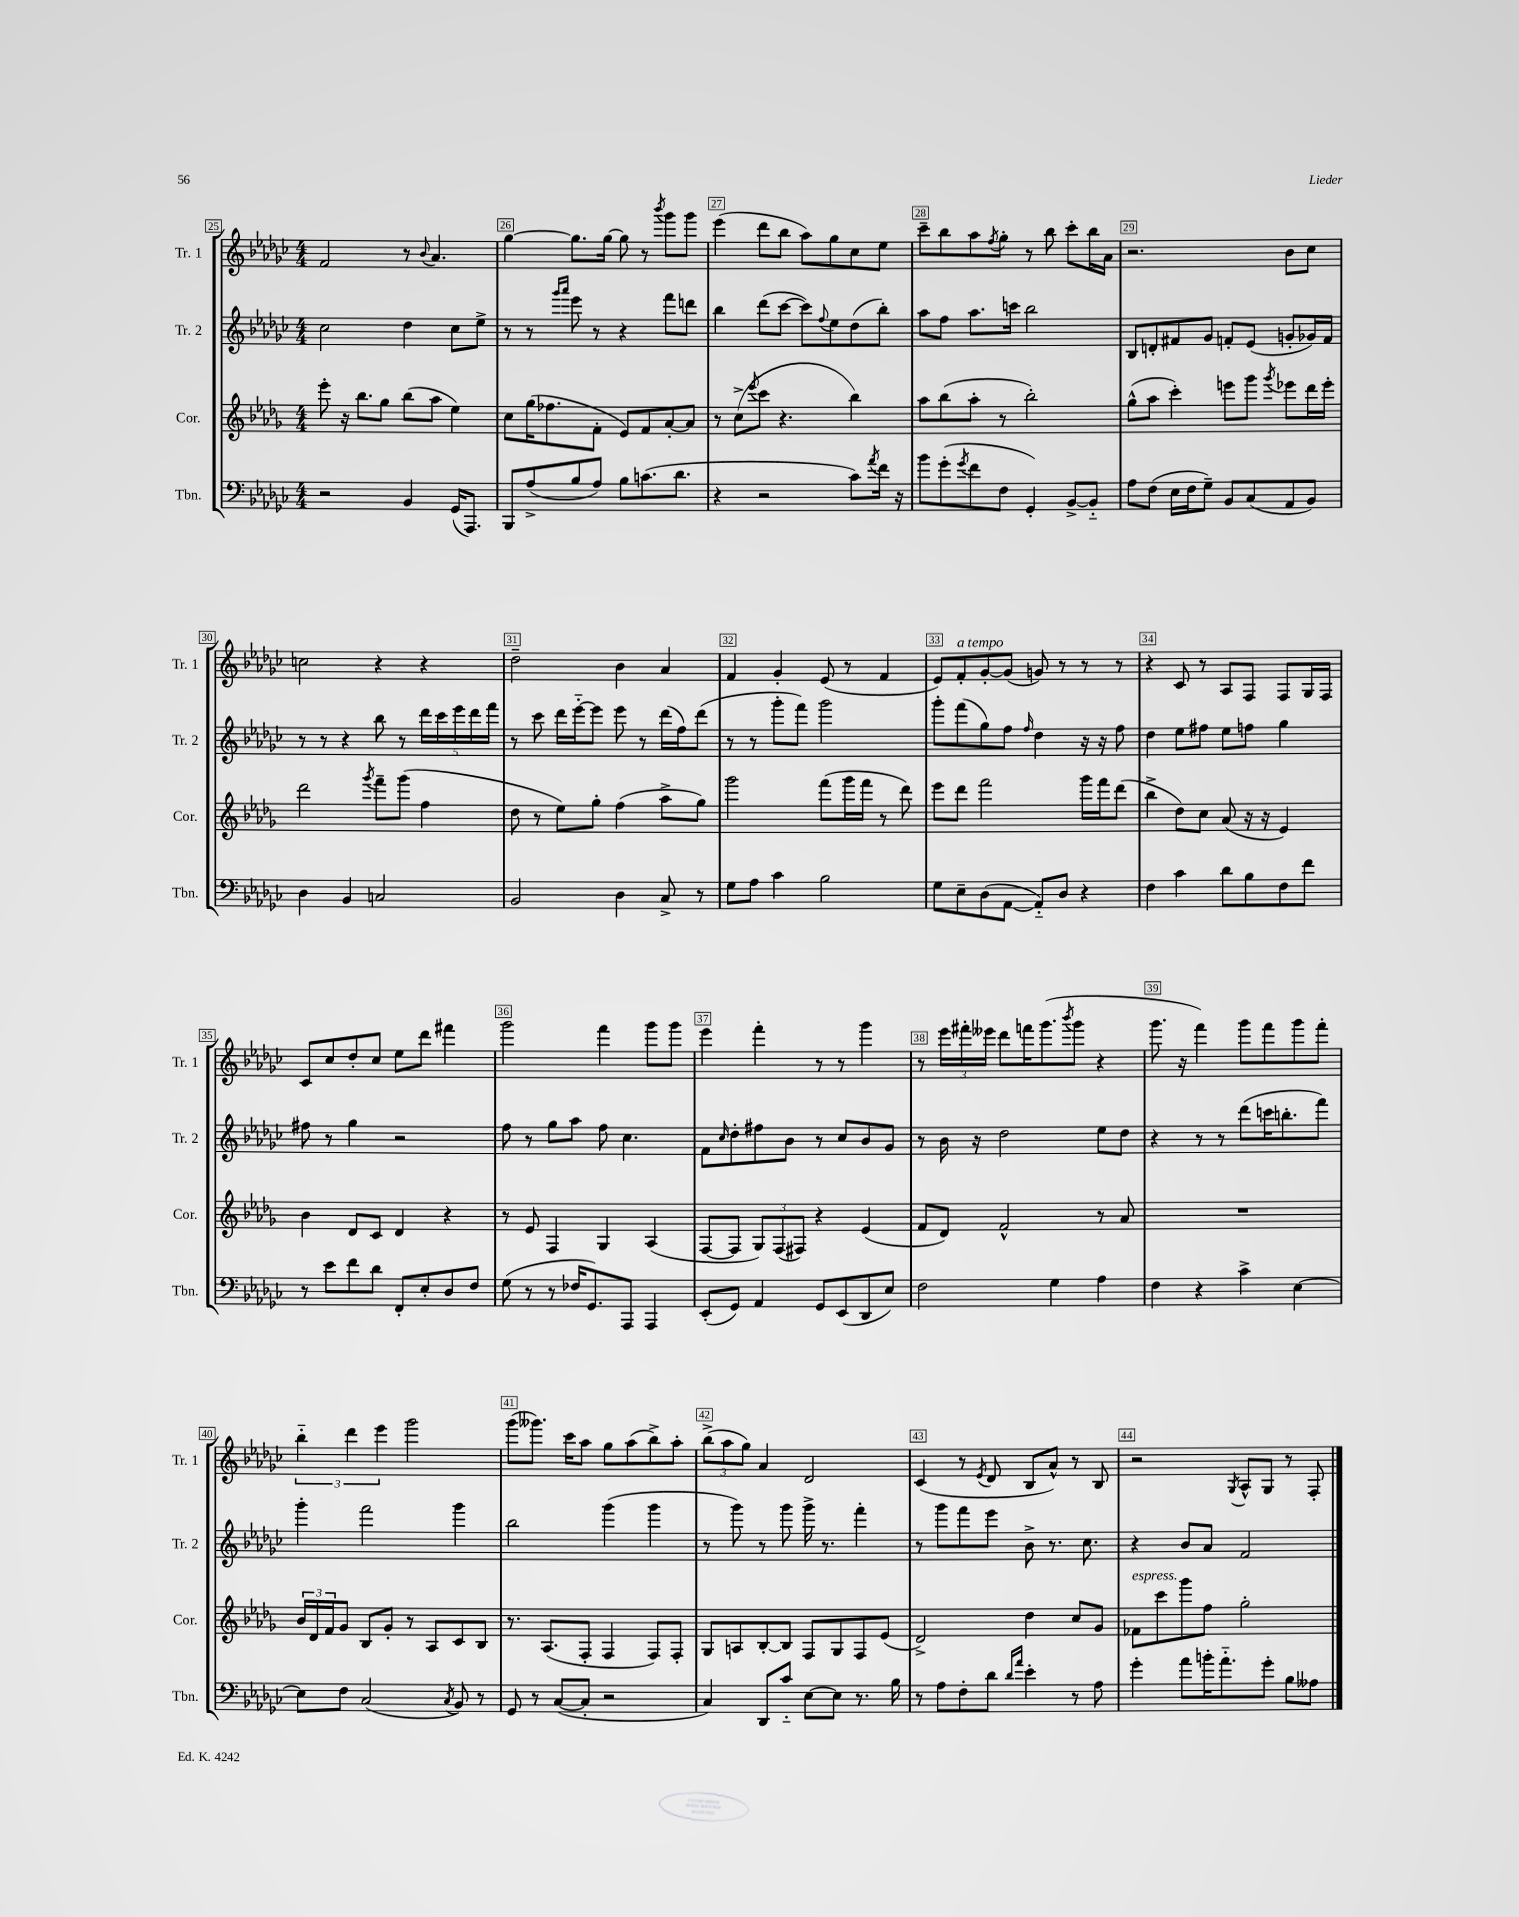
<<
\new StaffGroup <<
\new Staff = "s0" \with { instrumentName = "Tr. 1" shortInstrumentName = "Tr. 1" } {
    \clef treble \key ges \major \numericTimeSignature \time 4/4
    f'2 r8 \appoggiatura { bes'8 } aes'4. |
    ges''4~ ges''8. ges''16~ ges''8 r8 \acciaccatura { bes'''8 } ges'''8 ges'''8 |
    ees'''4( des'''8 bes''8 aes''8) ges''8 ces''8 ees''8 |
    ces'''8-- bes''8 aes''8 \acciaccatura { f''8 } ges''8-. r8 bes''8 ces'''8-. bes''16 aes'16 |
    r2. bes'8 ces''8 |
    c''2 r4 r4 |
    des''2-- bes'4 aes'4 |
    f'4 ges'4-. ees'8( r8 f'4 |
    ees'8) f'8-.^\markup { \italic "a tempo" } ges'8~-. ges'8( g'8) r8 r8 r8 |
    r4 ces'8 r8 aes8 f8 f8 ges16 f16 |
    ces'8 ces''8 des''8-. ces''8 ees''8 des'''8 fis'''4 |
    ges'''2 f'''4 ges'''8 ges'''8 |
    ees'''4 f'''4-. r8 r8 ges'''4 |
    r8 \tuplet 3/2 { ees'''16 fis'''16-. eeses'''16 } des'''8 f'''16 ges'''8.( \acciaccatura { bes'''8 } ges'''8 r4 |
    ges'''8. r16 f'''4) ges'''8 f'''8 ges'''8 f'''8-. |
    \tuplet 3/2 { bes''4-_ des'''4 ees'''4 } ges'''2 |
    ges'''8( geses'''8.) ces'''16 aes''8 ges''8 aes''8( bes''8->) aes''8-. |
    \tuplet 3/2 { bes''8->( aes''8 ges''8) } aes'4 des'2 |
    ces'4( r8 \acciaccatura { ees'8 } des'8 bes8 aes'8-^) r8 bes8 |
    r2 \acciaccatura { ges8 } aes8-^ ges8 r8 f8-. \bar "|." |
}
\new Staff = "s1" \with { instrumentName = "Tr. 2" shortInstrumentName = "Tr. 2" } {
    \clef treble \key ges \major \numericTimeSignature \time 4/4
    ces''2 des''4 ces''8 ees''8-> |
    r8 r8 \grace { ges'''16 aes'''16 } ees'''8 r8 r4 f'''8 d'''8 |
    bes''4 des'''8( ces'''8~ ces'''8) \appoggiatura { f''8 } ees''8 des''8( bes''8-.) |
    aes''8 f''8 aes''8. c'''16 bes''2 |
    bes8 d'8-. fis'8 ges'8 f'8-. ees'8( g'8-. ges'16) f'16 |
    r8 r8 r4 bes''8 r8 \tuplet 5/4 { des'''16 ces'''16 ees'''16 des'''16 f'''16 } |
    r8 ces'''8 des'''16 ees'''16~-_ ees'''8 ees'''8 r8 des'''16( f''16) des'''8( |
    r8 r8 ges'''8-. f'''8) ges'''2 |
    ges'''8-. f'''8( ges''8) f''8 \grace { f''16 } des''4 r16 r16 f''8 |
    des''4 ees''8 fis''8 ees''8 f''8 ges''4 |
    fis''8 r8 ges''4 r2 |
    f''8 r8 ges''8 aes''8 f''8 ces''4. |
    f'8 \grace { ces''16 } des''8-. fis''8 bes'8 r8 ces''8 bes'8 ges'8 |
    r8 bes'16 r16 des''2 ees''8 des''8 |
    r4 r8 r8 des'''8( c'''16 b''8.-. f'''8) |
    ges'''4-. f'''2 ges'''4 |
    bes''2 ges'''4( ges'''4 |
    r8 ges'''8) r8 ges'''8 ges'''16-> r8. f'''4-. |
    r8 ges'''8 f'''8 ees'''8 bes'8-> r8. ces''8. |
    r4 bes'8 aes'8 f'2 \bar "|." |
}
\new Staff = "s2" \with { instrumentName = "Cor." shortInstrumentName = "Cor." } {
    \clef treble \key des \major \numericTimeSignature \time 4/4
    ees'''8-. r16 bes''8. ges''8 bes''8( aes''8 ees''4) |
    c''8 ges''16( fes''8. f'8-. ees'8) f'8 aes'8~-. aes'8 |
    r8 c''8->( \acciaccatura { ees'''8 } c'''8 r4. bes''4) |
    aes''8 bes''8( aes''8-. r8 bes''2-.) |
    ges''8-^( aes''8 c'''4-.) e'''8 ges'''8 \acciaccatura { ges'''8 } ees'''8 des'''16 ees'''16-. |
    des'''2 \acciaccatura { ges'''8 } f'''8-- ges'''8( f''4 |
    des''8 r8 ees''8) ges''8-. f''4( aes''8-> ges''8) |
    ges'''2 f'''8( ges'''16 f'''16 r8 des'''8) |
    ees'''8 des'''8 f'''2 ges'''16 f'''16 des'''8( |
    bes''4-> des''8) c''8 aes'8( r16 r16 ees'4) |
    bes'4 des'8 c'8 des'4 r4 |
    r8 ees'8 f4 ges4 aes4( |
    f8~ f8 \tuplet 3/2 { ges8) f8( fis8) } r4 ees'4( |
    f'8 des'8) f'2-^ r8 aes'8 |
    R1 |
    \tuplet 3/2 { bes'16 des'16 f'16 } ges'8 bes8 ges'8-. r8 aes8 c'8 bes8 |
    r8. aes8.( f8-. f4 f8) f8-. |
    ges8 a8 bes8~-. bes8 f8 ges8 f8 ees'8( |
    des'2->) des''4 c''8 ges'8 |
    fes'8^\markup { \italic "espress." } c'''8 ges'''8 f''8 ges''2-. \bar "|." |
}
\new Staff = "s3" \with { instrumentName = "Tbn." shortInstrumentName = "Tbn." } {
    \clef bass \key ges \major \numericTimeSignature \time 4/4
    r2 bes,4 ges,16( aes,,8.) |
    bes,,8 aes8->( bes8 aes8) bes8 c'8.( des'8. |
    r4 r2 ces'8) \acciaccatura { aes'8 } f'16 r16 |
    bes'8 ges'8-.( \acciaccatura { ges'8 } f'8 f8 ges,4-.) bes,8~-> bes,8-_ |
    aes8 f8( ees16 f16 ges8--) bes,8 ces8( aes,8 bes,8) |
    des4 bes,4 c2 |
    bes,2 des4 ces8-> r8 |
    ges8 aes8 ces'4 bes2 |
    ges8 ees8-- des8( aes,8~ aes,8-_) des8 r4 |
    f4 ces'4 des'8 bes8 f8 f'8 |
    r8 ees'8 f'8 des'8 f,8-. ees8-. des8 f8 |
    ges8( r8 r8 fes16 ges,8.) aes,,8 aes,,4 |
    ees,8-.( ges,8) aes,4 ges,8 ees,8( des,8 ees8) |
    f2 ges4 aes4 |
    f4 r4 ces'4-> ees4~ |
    ees8 f8 ces2( \acciaccatura { ces8 } bes,8) r8 |
    ges,8 r8 ces8~( ces8-. r2 |
    ces4) des,8 ces'8-_ ees8~ ees8 r8. bes16 |
    r8 aes8 f8-. des'8 \grace { des'16 aes'16 } ees'4-. r8 aes8 |
    ges'4-. aes'8 b'16-. aes'8.-_ ges'8-. bes8 aeses8 \bar "|." |
}
>>
>>
\layout { \context { \Score currentBarNumber = #25 \override BarNumber.break-visibility = ##(#f #t #t) barNumberVisibility = #all-bar-numbers-visible \override BarNumber.stencil = #(make-stencil-boxer 0.1 0.3 ly:text-interface::print) } }
